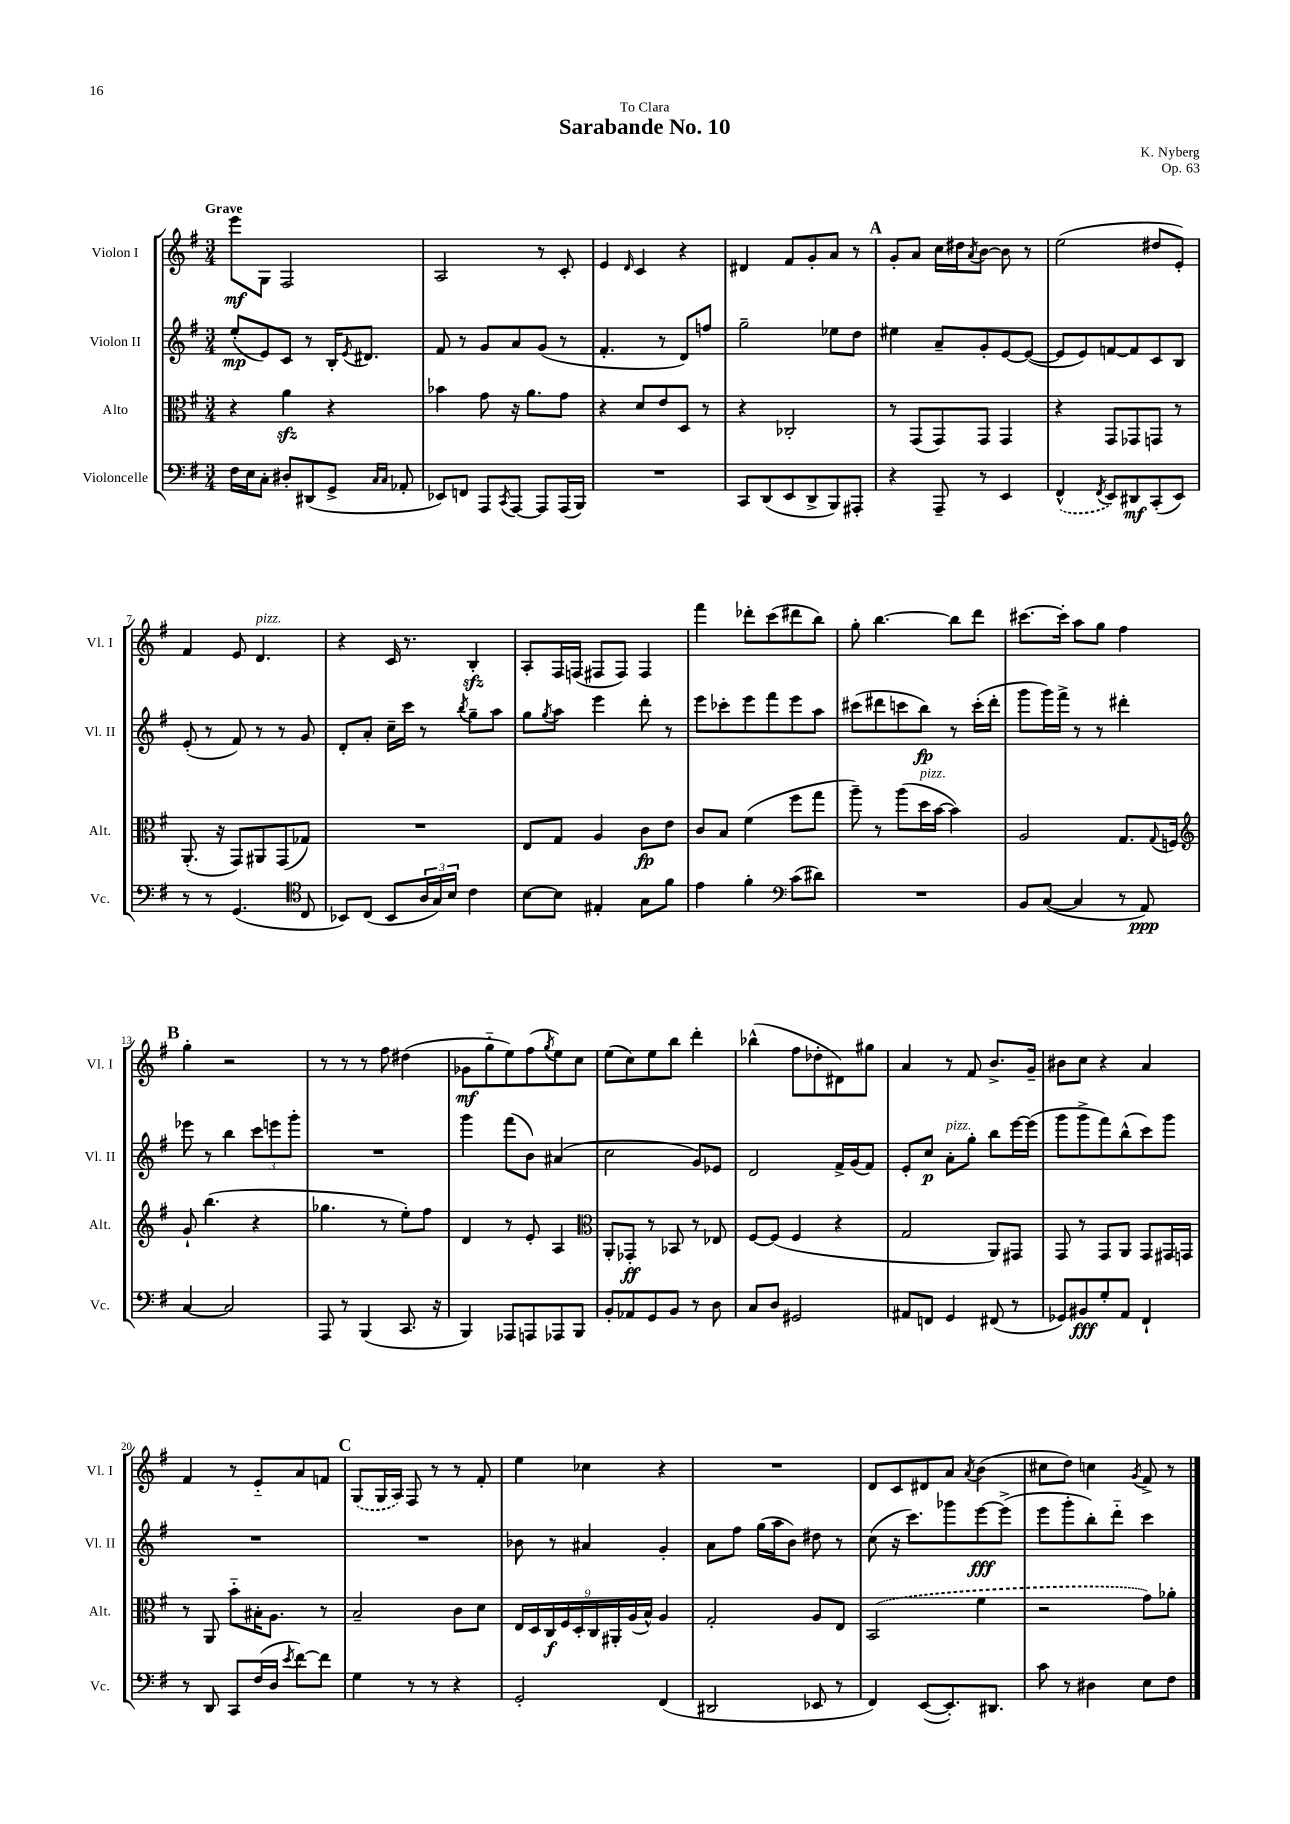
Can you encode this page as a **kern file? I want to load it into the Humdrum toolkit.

**kern	**kern	**kern	**kern
*staff4	*staff3	*staff2	*staff1
*clefF4	*clefC3	*clefG2	*clefG2
*k[f#]	*k[f#]	*k[f#]	*k[f#]
*M3/4	*M3/4	*M3/4	*M3/4
16F#	4r	(8ee'	8eee
16E	.	.	.
8C'	.	8e)	8G
8D#'	4a	8c	2F#
(8DD#	.	8r	.
8GG^	4r	16B'	.
.	.	8qe	.
.	.	8.d#	.
16qqC	.	.	.
16qqC	.	.	.
8AA-'	.	.	.
=	=	=	=
8EE-)	4b-	8f#	2A
8FF	.	8r	.
8AAA	8g	8g	.
8qCC	.	.	.
[8AAA	16r	8a	.
.	8.a	.	.
8AAA]	.	(8g	8r
(16AAA	8g	8r	8c'
16BBB)	.	.	.
=	=	=	=
2.r	4r	4.f#'	4e
.	.	.	16qqd
.	8d	.	4c
.	8e	8r	.
.	8D	8d)	4r
.	8r	8ff	.
=	=	=	=
8CC	4r	2gg~	4d#
(8DD	.	.	.
8EE	2C-'	.	8f#
8DD^	.	.	8g'
8BBB)	.	8ee-	8a
8AAA#'	.	8dd	8r
=	=	=	=
4r	8r	4ee#	8g'
.	(8GG	.	8a
8AAA~	8GG)	8a~	16cc
.	.	.	16dd#
.	.	.	8qa
8r	8GG	8g'	[8b
4EE	4GG	[8e	8b]
.	.	(8e_	8r
=	=	=	=
(4FF#^^	4r	8e]	(2ee
.	.	8e)	.
8qFF#	.	.	.
8EE)	8GG	[8f	.
8DD#	8GG-	8f]	.
(8CC'	8GG	8c	8dd#
8EE)	8r	8B	8e')
=	=	=	=
8r	(8.AA'	(8e'	4f#
8r	.	8r	.
.	16r	.	.
(4.GG	8GG)	8f#)	8e
.	8AA#	8r	4.d
.	(8GG	8r	.
*clefC4	*	*	*
8C	8G-)	8g	.
=	=	=	=
8BB-)	2.r	8d'	4r
(8C	.	8a'	.
8BB-	.	16cc~	16c
.	.	16ccc	8.r
24A	.	8r	.
24G)	.	.	.
24B	.	.	.
.	.	8qbb	.
4c	.	8gg~	4B'
.	.	8aa	.
=	=	=	=
[8B	8E	8gg	8A'
.	.	8qgg	.
8B]	8G	8aa	16F#
.	.	.	(16F
4E#'	4A	4eee	8F#
.	.	.	8F#)
8G	8c	8ddd'	4F#
8f#	8e	8r	.
=	=	=	=
4e	8c	8eee	4fff#
.	8B	8ccc-'	.
4f#'	(4f#	8eee	8ddd-'
.	.	8fff#	(8ccc
*clefF4	*	*	*
(8c	8ff#	8eee	8ddd#
8d#)	8gg	8aa	8bb)
=	=	=	=
2.r	8aa~)	(8ccc#	8gg'
.	8r	8ddd#	[4.bb
.	(8aa	8ccc	.
.	16dd	8bb)	.
.	[16b	.	.
.	4b])	8r	8bb]
.	.	(16ccc'	8ddd
.	.	16ddd#'	.
=	=	=	=
8BB	2A	8ggg	[8.ccc#
([8C	.	16ggg)	.
.	.	16fff#^	16ccc#']
4C]	.	8r	8aa
.	.	8r	8gg
8r	8.G	4ddd#'	4ff#
8AA)	.	.	.
.	8qqG	.	.
.	16F	.	.
=	=	=	=
*	*clefG2	*	*
[4C	8g`	8eee-	4gg'
.	(4.bb	8r	.
2C]	.	4bb	2r
.	4r	12ccc	.
.	.	12eee	.
.	.	12ggg'	.
=	=	=	=
8AAA	4.gg-	2.r	8r
8r	.	.	8r
(4BBB	.	.	8r
.	8r	.	8ff#
8.CC	8ee')	.	(4dd#
.	8ff#	.	.
16r	.	.	.
=	=	=	=
4BBB)	4d	4ggg	8g-
.	.	.	8gg'~
8AAA-	8r	(8fff#	8ee)
8AAA	8e'	8b)	(8ff#
.	.	.	8qgg
8AAA-	4A	(4a#	8ee)
8BBB	.	.	8cc
=	=	=	=
*	*clefC3	*	*
8BB'	8AA'	2cc	(8ee
8AA-	8GG-'	.	8cc)
8GG	8r	.	8ee
8BB	8BB-	.	8bb
8r	8r	8g)	4ddd'
8D	8E-	8e-	.
=	=	=	=
8C	[8F#	2d	(4bb-^^
8D	(8F#]	.	.
2GG#	4F#	.	8ff#
.	.	.	8dd-'
.	4r	16f#^	8d#)
.	.	(16g	.
.	.	8f#)	8gg#
=	=	=	=
8AA#	2G	8e'	4a
8FF	.	8cc	.
4GG	.	8a'	8r
.	.	8gg'	8f#
(8FF#	8AA)	8bb	8.b^
8r	8GG#	[16eee	.
.	.	(16eee]	16g~
=	=	=	=
8GG-)	8GG	8ggg	8b#
8BB#	8r	8ggg^	8cc
8G'	8GG	8fff#)	4r
8AA	8AA	(8bb^^	.
4FF#`	8GG	8ccc)	4a
.	16GG#	8ggg	.
.	16GG	.	.
=	=	=	=
8r	8r	2.r	4f#
8DD	8AA	.	.
8CC	8b'~	.	8r
(16F#	16B#'	.	8e'~
16D	8.A	.	.
8qe	.	.	.
[8f#)	.	.	8a
8f#]	8r	.	8f
=	=	=	=
4G	2B~	2.r	(8G
.	.	.	16G
.	.	.	16A)
8r	.	.	8F#
8r	.	.	8r
4r	8c	.	8r
.	8d	.	8f#'
=	=	=	=
2GG'	18E	8b-	4ee
.	18D	.	.
.	18C	.	.
.	.	8r	.
.	18F#	.	.
.	18D'	.	.
.	.	4a#	4cc-
.	18C	.	.
.	18AA#'	.	.
.	(18A	.	.
.	18B^^)	.	.
(4FF#	4A	4g'	4r
=	=	=	=
2DD#	2G'	8a	2.r
.	.	8ff#	.
.	.	(16gg	.
.	.	16aa	.
.	.	8b)	.
8EE-	8A	8dd#	.
8r	8E	8r	.
=	=	=	=
4FF#)	(2BB	(8cc	8d
.	.	16r	8c
.	.	8.ccc)	.
([8EE	.	.	8d#
8.EE'])	.	8ggg-	8a
.	.	.	8qa
.	4f#	[8eee	(4b
8.DD#	.	.	.
.	.	(8eee^]	.
=	=	=	=
8c	2r	8eee	8cc#
8r	.	8ggg'	8dd)
4D#	.	8bb')	4cc
.	.	8ddd'~	.
.	.	.	8qg
8E	8g)	4ccc	8f#^
8F#	8a-'	.	8r
==	==	==	==
*-	*-	*-	*-
